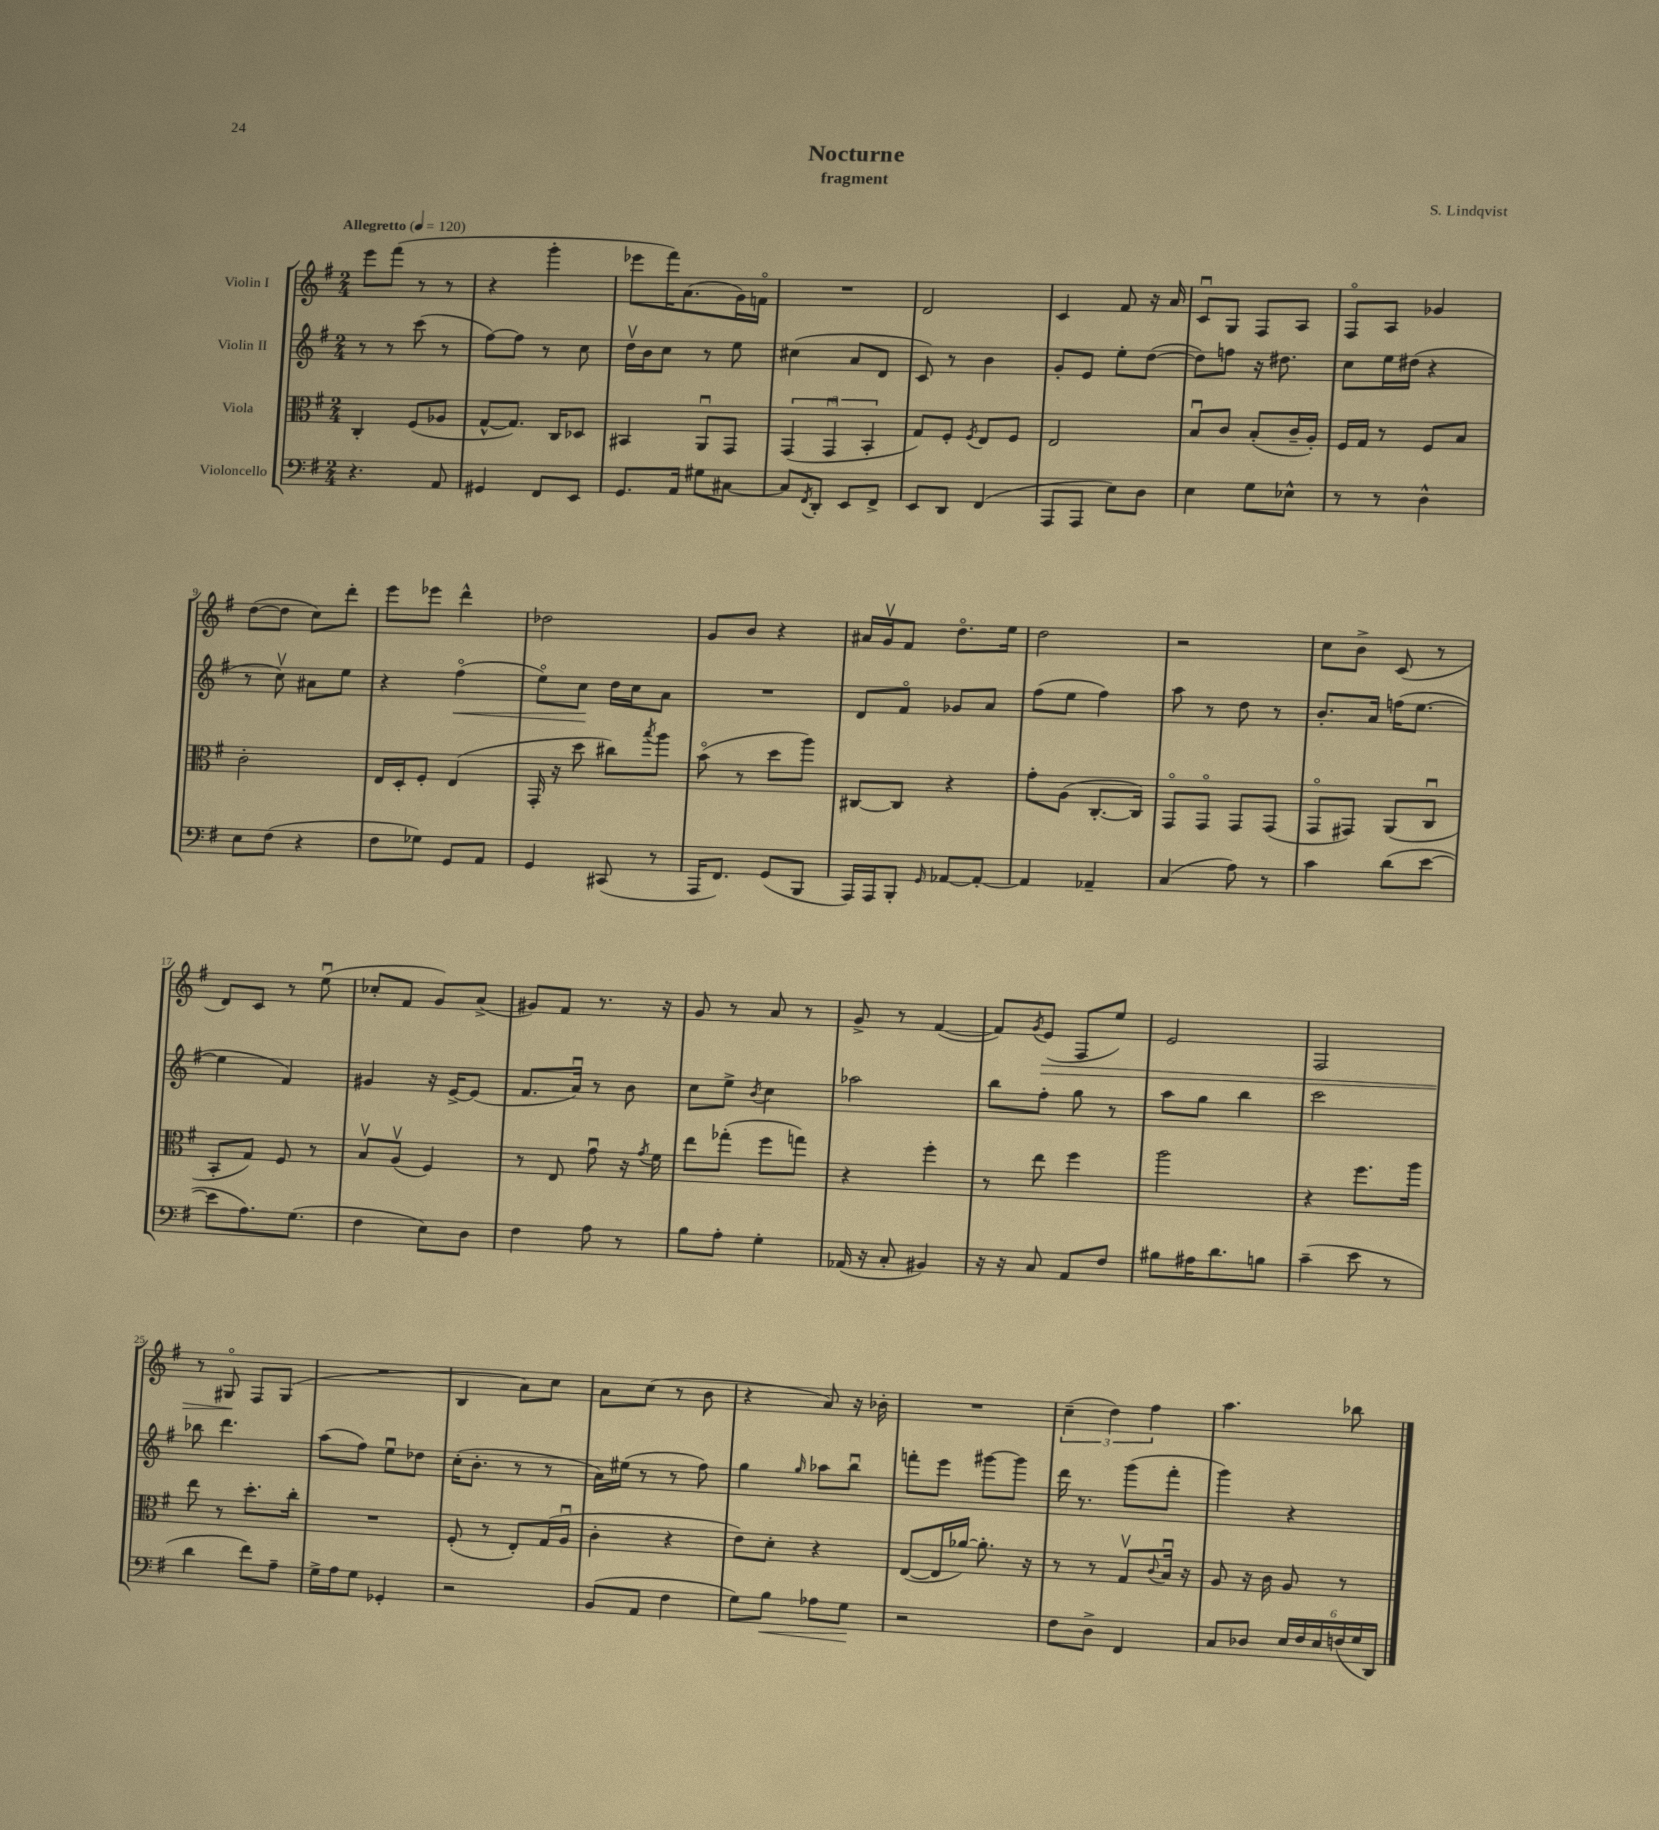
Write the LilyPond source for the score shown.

\header { title = "Nocturne" composer = "S. Lindqvist" subtitle = "fragment" }
<<
\new StaffGroup <<
\new Staff = "s0" \with { instrumentName = "Violin I" } {
    \clef treble \key g \major \numericTimeSignature \time 2/4 \tempo "Allegretto" 4 = 120
    e'''8 fis'''8( r8 r8 |
    r4 g'''4-. |
    ees'''8 fis'''16) a'8.( g'16) f'16\flageolet |
    R2 |
    d'2 |
    c'4 fis'8 r16 a'16 |
    c'8\downbow g8 fis8 a8 |
    fis8\flageolet a8 ges'4 |
    d''8~( d''8 c''8) d'''8-. |
    e'''8 ees'''8 d'''4-^ |
    des''2 |
    g'8 b'8 r4 |
    ais'16 g'16\upbow fis'8 d''8.\flageolet e''16 |
    d''2 |
    r2 |
    c''8 b'8-> c'8( r8 |
    d'8) c'8 r8 e''8\downbow( |
    ces''8-. fis'8 g'8) a'8->( |
    gis'8) fis'8 r8. r16 |
    g'8 r8 a'8 r8 |
    g'8-> r8 fis'4~( |
    fis'8) \acciaccatura { g'8 } e'8\>( fis8 e''8) |
    e'2 |
    fis2 |
    r8 gis8\flageolet\! fis8 gis8( |
    R2 |
    b4 a'8) c''8 |
    a'8 c''8( r8 b'8 |
    r4 a'8) r16 bes'16-. |
    R2 |
    \tuplet 3/2 { c''4--( d''4) fis''4 } |
    a''4. bes''8 \bar "|." |
}
\new Staff = "s1" \with { instrumentName = "Violin II" } {
    \clef treble \key g \major \numericTimeSignature \time 2/4
    r8 r8 c'''8( r8 |
    fis''8~) fis''8 r8 c''8 |
    d''16\upbow b'16 c''8 r8 e''8 |
    cis''4( a'8 d'8 |
    c'8) r8 b'4 |
    g'8-. e'8 e''8-. d''8~( |
    d''8) f''8 r16 dis''8. |
    c''8 e''16 dis''16( r4 |
    r8 c''8\upbow) ais'8 e''8 |
    r4 fis''4\flageolet\<( |
    e''8\flageolet) c''8\! d''16 c''16 a'8 |
    R2 |
    d'8 fis'8\flageolet ges'8 a'8 |
    fis''8( e''8 fis''4) |
    a''8 r8 d''8 r8 |
    b'8.-. a'16 f''16( e''8.~ |
    e''4 fis'4) |
    gis'4 r16 e'16~-> e'8( |
    fis'8. a'16\downbow) r8 b'8 |
    c''8 e''8-> \acciaccatura { b'8 } c''4 |
    aes''2 |
    b''8 fis''8-. g''8 r8 |
    a''8 g''8 b''4 |
    c'''2 |
    bes''8 d'''4. |
    a''8( fis''8) e''8\downbow des''8 |
    c''16-.( b'8.-. r8 r8 |
    a'16) eis''16( r8 r8 fis''8) |
    g''4 \grace { g''16 } aes''8 b''8\downbow |
    f'''8-. e'''8 gis'''8~ gis'''8 |
    d'''16 r8. g'''8( fis'''8-. |
    g'''4) r4 \bar "|." |
}
\new Staff = "s2" \with { instrumentName = "Viola" } {
    \clef alto \key g \major \numericTimeSignature \time 2/4
    c4-. fis8( aes8 |
    g8~-^ g8.) c16 des8 |
    bis,4 a,8\downbow g,8 |
    \tuplet 3/2 { g,4( g,4\downbow b,4-. } |
    g8) fis8-. \acciaccatura { fis8 } e8 fis8 |
    e2 |
    b8\downbow c'8 b8-.( c'16-- a16-.) |
    fis16 g16 r8 fis8 b8 |
    c'2-. |
    e16 d16-. fis8-. e4( |
    g,16-. r16 d''8 cis''8) \acciaccatura { b''8 } a''8 |
    b'8\flageolet( r8 d''8 a''8) |
    cis8~ cis8 r4 |
    g'8-. a8( c8.~-. c16) |
    g,8\flageolet g,8\flageolet g,8 g,8( |
    g,8\flageolet gis,8) a,8( c8\downbow |
    b,8-. g8) fis8 r8 |
    b8\upbow a8\upbow( fis4) |
    r8 e8 g'8\downbow r16 \acciaccatura { g'8 } fis'16 |
    e''8 ges''8-.( fis''8 g''8) |
    r4 fis''4-. |
    r8 e''8 fis''4 |
    a''2 |
    r4 fis''8. a''16 |
    e''8 r8 d''8.-. c''16-. |
    R2 |
    fis8-.( r8 e8-.) g16( a16\downbow |
    c'4-. r4 |
    e'8) d'8-. r4 |
    e8~( e16 aes'16~) aes'8.-. r16 |
    r8 r8 g8\upbow \appoggiatura { c'8 } b16\downbow r16 |
    a8 r16 c'16 a8 r8 \bar "|." |
}
\new Staff = "s3" \with { instrumentName = "Violoncello" } {
    \clef bass \key g \major \numericTimeSignature \time 2/4
    r4. a,8 |
    gis,4 fis,8 e,8 |
    g,8. a,16 gis8 cis8~ |
    cis8 \acciaccatura { fis,8 } d,8-. e,8 fis,8-> |
    e,8 d,8 fis,4( |
    a,,8 a,,8 e8) d8 |
    e4 g8 ees8-^ |
    r8 r8 d4-^ |
    e8 fis8( r4 |
    fis8 ges8) g,8 a,8 |
    g,4 cis,8( r8 |
    a,,16 fis,8.) g,8( b,,8 |
    a,,16) a,,16 b,,8-. \grace { g,16 } aes,8~ aes,8~-. |
    aes,4 aes,4-- |
    c4( a8) r8 |
    c'4 d'8( e'8~ |
    e'8 a8.) g8.( |
    fis4 e8) d8 |
    fis4 a8 r8 |
    b8 a8-. g4-. |
    aes,16( r16 c8-. bis,4) |
    r16 r16 c8 a,8 fis8 |
    bis8 ais16 d'8. b8 |
    c'4--( e'8 r8 |
    d'4 fis'8) a8-- |
    g16-> a16 g8 ges,4-. |
    r2 |
    b,8( a,8 fis4 |
    g8) b8\< aes8 g8\! |
    r2 |
    fis8 d8-> fis,4 |
    c8 des8 \tuplet 6/4 { e16 fis16 e16 f16( g16 d,16) } \bar "|." |
}
>>
>>
